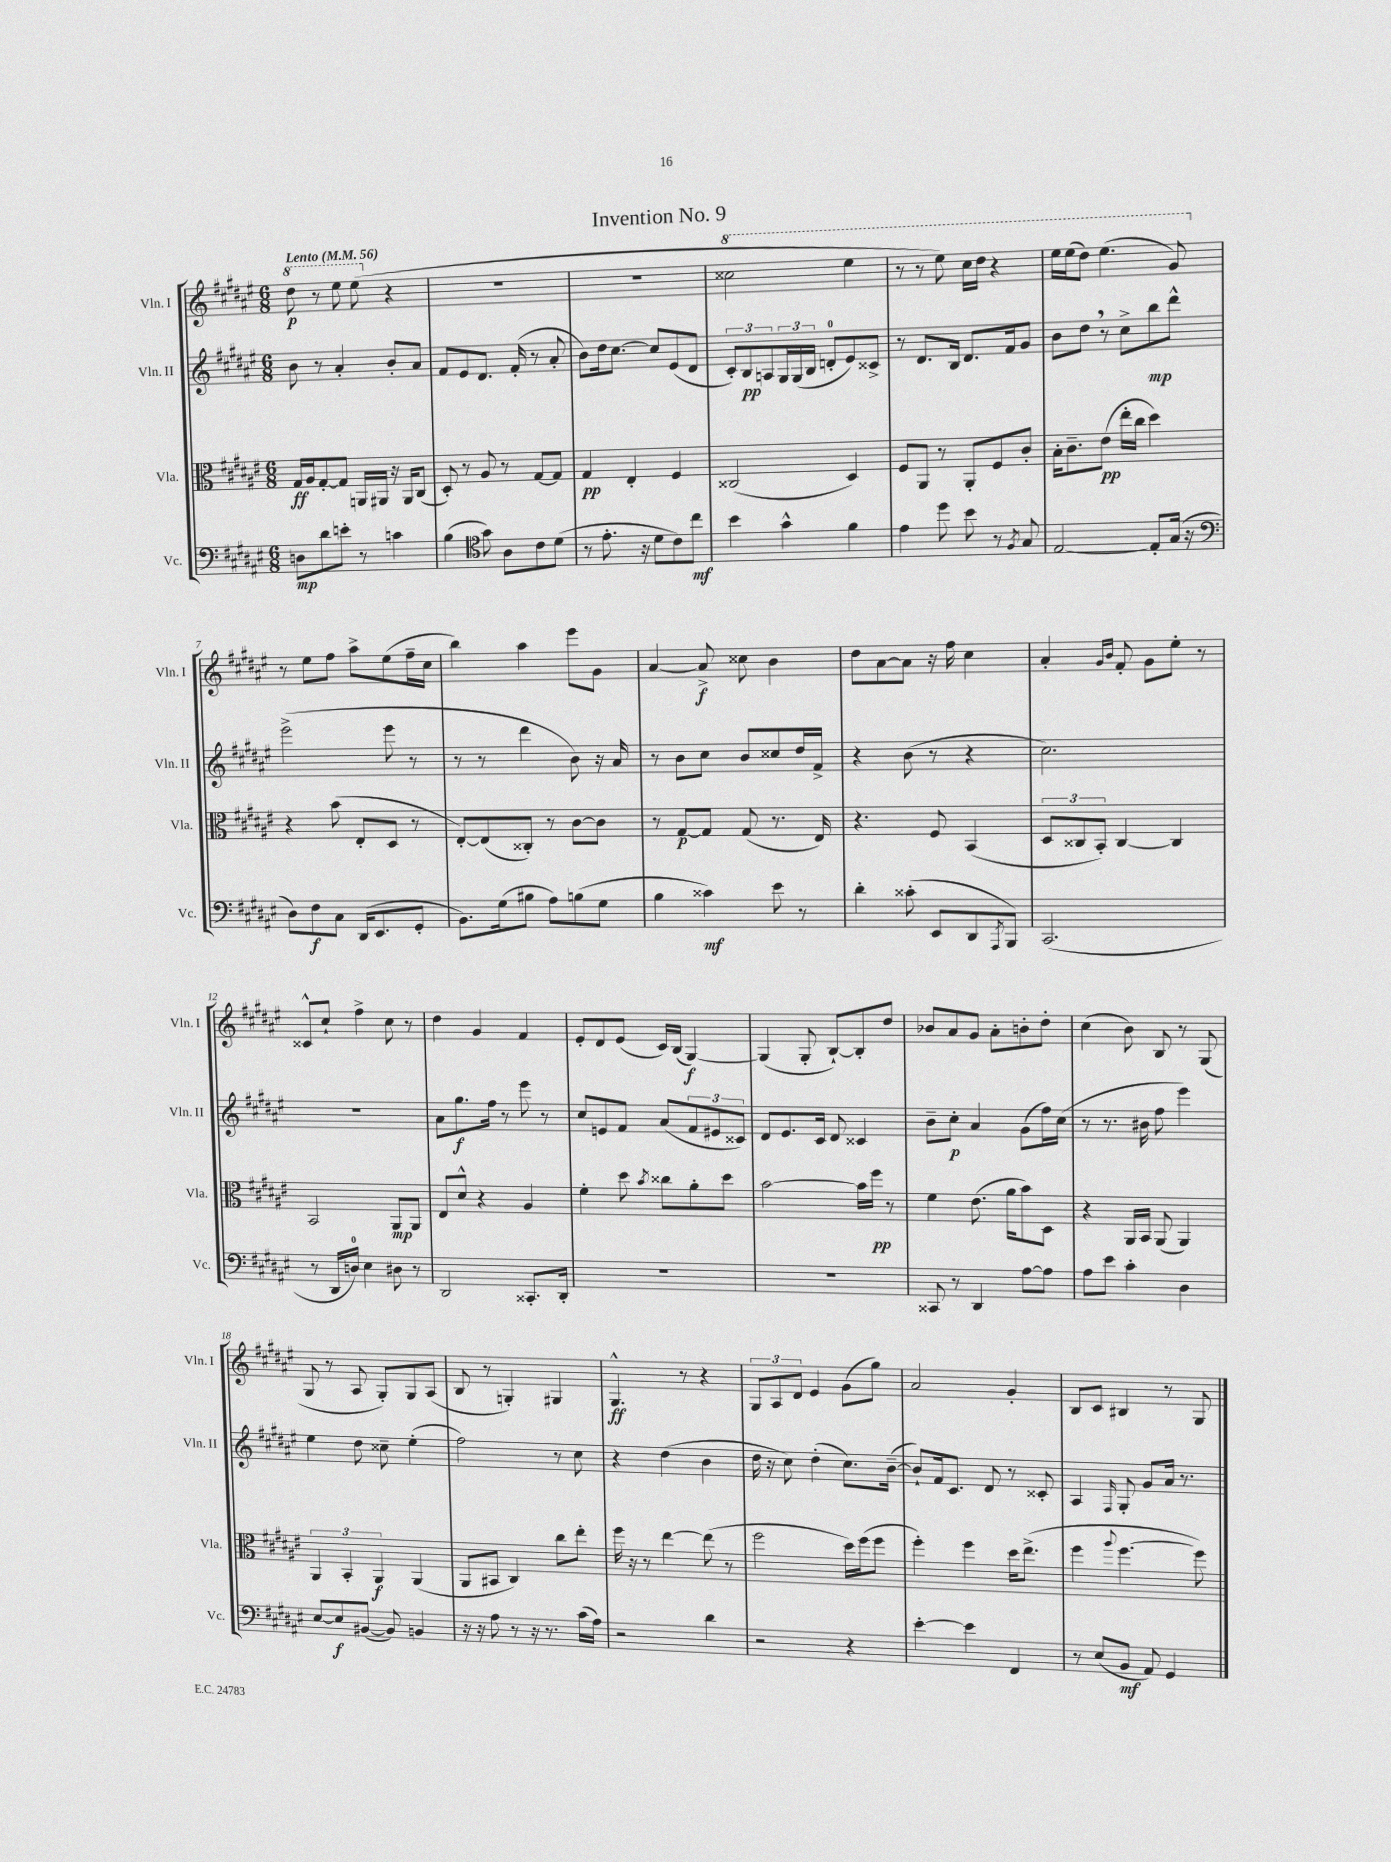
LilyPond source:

\header { title = "Invention No. 9" }
<<
\new StaffGroup <<
\new Staff = "s0" \with { instrumentName = "Vln. I" shortInstrumentName = "Vln. I" } {
    \clef treble \key fis \major \numericTimeSignature \time 6/8 \tempo "Lento" 4 = 56
    \ottava #1 dis'''8\p r8 eis'''8 eis'''8( \ottava #0 r4 |
    r2. |
    R2. |
    \ottava #1 cisis'''2 eis'''4 |
    r8 r8 eis'''8) cis'''16 dis'''16 r4 |
    eis'''16 eis'''16( dis'''8) eis'''4.( gis''8) \ottava #0 |
    r8 eis''8 fis''8 ais''8-> eis''8( fis''16-- cis''16 |
    b''4) ais''4 eis'''8 gis'8 |
    ais'4~ ais'8->\f cisis''8 b'4 |
    dis''8 ais'8~ ais'8 r16 fis''16 cis''4 |
    ais'4-. \grace { gis'16 b'16 } fis'8-. gis'8 eis''8-. r8 |
    cisis'8-^ cis''8-! fis''4-> cis''8 r8 |
    dis''4 gis'4 fis'4 |
    eis'8-. dis'8 eis'8( cis'16) b16( gis4~\f) |
    gis4( gis8-. b8~-!) b8-. dis''8 |
    bes'8 ais'8 gis'8 ais'8-. b'8-. dis''8-. |
    cis''4( b'8) b8 r8 gis8( |
    gis8 r8 ais8 gis8-.) gis8 ais8( |
    b8 r8 g4-.) gis4 |
    gis4.-^\ff r8 r4 |
    \tuplet 3/2 { gis8 ais8 dis'8 } eis'4 gis'8( gis''8) |
    ais'2 gis'4-. |
    b8 cis'8 bis4 r8 gis8 \bar "|." |
}
\new Staff = "s1" \with { instrumentName = "Vln. II" shortInstrumentName = "Vln. II" } {
    \clef treble \key fis \major \numericTimeSignature \time 6/8
    b'8 r8 ais'4-. b'8-. ais'8 |
    fis'8 eis'8 dis'8. fis'16-.( r8 ais'8-. |
    b'8) dis''16 cis''8.~ cis''8 eis'8( dis'8 |
    \tuplet 3/2 { cis'8-.) b8\pp a8 } \tuplet 3/2 { gis16 gis16( b16 } d'8-0-. eis'8) cisis'8-> |
    r8 dis'8. b16 dis'8. fis'16 gis'8 |
    b'8 dis''8 \breathe r8 cis''8-> b''8\mp dis'''8-^ |
    eis'''2->( eis'''8 r8 |
    r8 r8 dis'''4 b'8) r16 ais'16 |
    r8 b'8 cis''8 b'8 cisis''8 dis''16 fis'16-> |
    r4 b'8( r8 r4 |
    cis''2.) |
    R2. |
    ais'8 gis''8.\f fis''16 r8 eis'''8 r8 |
    cis''8 e'8 fis'8 ais'8( \tuplet 3/2 { fis'8 eis'8 cisis'8) } |
    dis'8 eis'8. cis'16 dis'8 cisis'4 |
    b'8-- cis''8-.\p ais'4 gis'8( fis''16) cis''16( |
    r8 r8. bis'16 fis''8 eis'''4) |
    eis''4 dis''8 cisis''8-- eis''4-.( |
    fis''2) r8 cis''8 |
    r4 dis''4( b'4 |
    dis''16 r16 cis''8) dis''4-.( cis''8.) b'16~--( |
    b'8-!) fis'16 cis'8. dis'8 r8 cisis'8-. |
    ais4 \grace { fis16 } gis8-. gis'8 ais'16 r8. \bar "|." |
}
\new Staff = "s2" \with { instrumentName = "Vla." shortInstrumentName = "Vla." } {
    \clef alto \key fis \major \numericTimeSignature \time 6/8
    gis16\ff ais16 gis8~-. gis8 a,16 ais,16 r16 ais,16 cis8( |
    dis8-.) r8 ais8 r8 gis8~ gis8 |
    gis4\pp eis4-. fis4 |
    cisis2( dis4) |
    fis8 ais,8 r8 ais,8-. fis8 cis'8-. |
    b16-. cis'8.-- eis'8\pp( eis''16-. cis''16 dis''4) |
    r4 b'8( eis8-. dis8 r8 |
    eis8~-.) eis8( cisis8-.) r8 cis'8~ cis'8 |
    r8 gis8~\p gis8 gis8( r8. eis16) |
    r4. fis8 b,4( |
    \tuplet 3/2 { dis8 cisis8 b,8-.) } cisis4~ cisis4 |
    b,2 ais,8\mp ais,8 |
    eis8 dis'8-^ r4 ais4 |
    fis'4-. dis''8 \acciaccatura { b'8 } cisis''8 ais'8-. dis''8 |
    b'2~ b'16 fis''16\pp r8 |
    fis'4 eis'8.( ais'16 b'8) dis8 |
    r4 ais,16 b,16 ais,8( ais,4) |
    \tuplet 3/2 { ais,4 b,4-. ais,4\f } ais,4( |
    ais,8 bis,8 cis4) cis''8 eis''8-. |
    fis''16 r16 r8 eis''4~ eis''8( r8 |
    fis''2 dis''16) fis''16( fis''8 |
    fis''4-.) fis''4 dis''16 eis''8.->( |
    fis''4 \appoggiatura { ais''8 } fis''4.~ fis''8) \bar "|." |
}
\new Staff = "s3" \with { instrumentName = "Vc." shortInstrumentName = "Vc." } {
    \clef bass \key fis \major \numericTimeSignature \time 6/8
    d8\mp dis'8 e'8-. r8 c'4 |
    b4( \clef tenor gis'8) ais8 cis'8 dis'8( |
    r8 eis'8.-. r16 dis'8 cis'8) cis''8\mf |
    b'4 gis'4-^ fis'4 |
    eis'4 dis''8 b'8 r8 \acciaccatura { fis8 } gis8 |
    eis2~ eis8-. gis16( r16 |
    \clef bass dis8) fis8\f cis8 dis,16( eis,8. gis,8-. |
    b,8.) gis16( bis8 ais8) b8( gis8 |
    b4 cisis'4\mf) eis'8 r8 |
    dis'4-. cisis'8-.( eis,8 dis,8 \acciaccatura { ais,,8 } b,,8) |
    cis,2.( |
    r8 dis,16 d16-0) eis4 dis8 r8 |
    dis,2 cisis,8.-. dis,16-. |
    R2. |
    R2. |
    cisis,8 r8 dis,4 ais8~ ais8 |
    ais8 eis'8 cis'4-. dis4 |
    eis8~ eis8\f bis,8~( bis,8) b,4 |
    r16 r16 ais8 r8 r16 r8. cis'16( ais16) |
    r2 dis'4 |
    r2 r4 |
    eis'4~-. eis'4 fis,4 |
    r8 eis8( b,8\mf ais,8) gis,4 \bar "|." |
}
>>
>>
